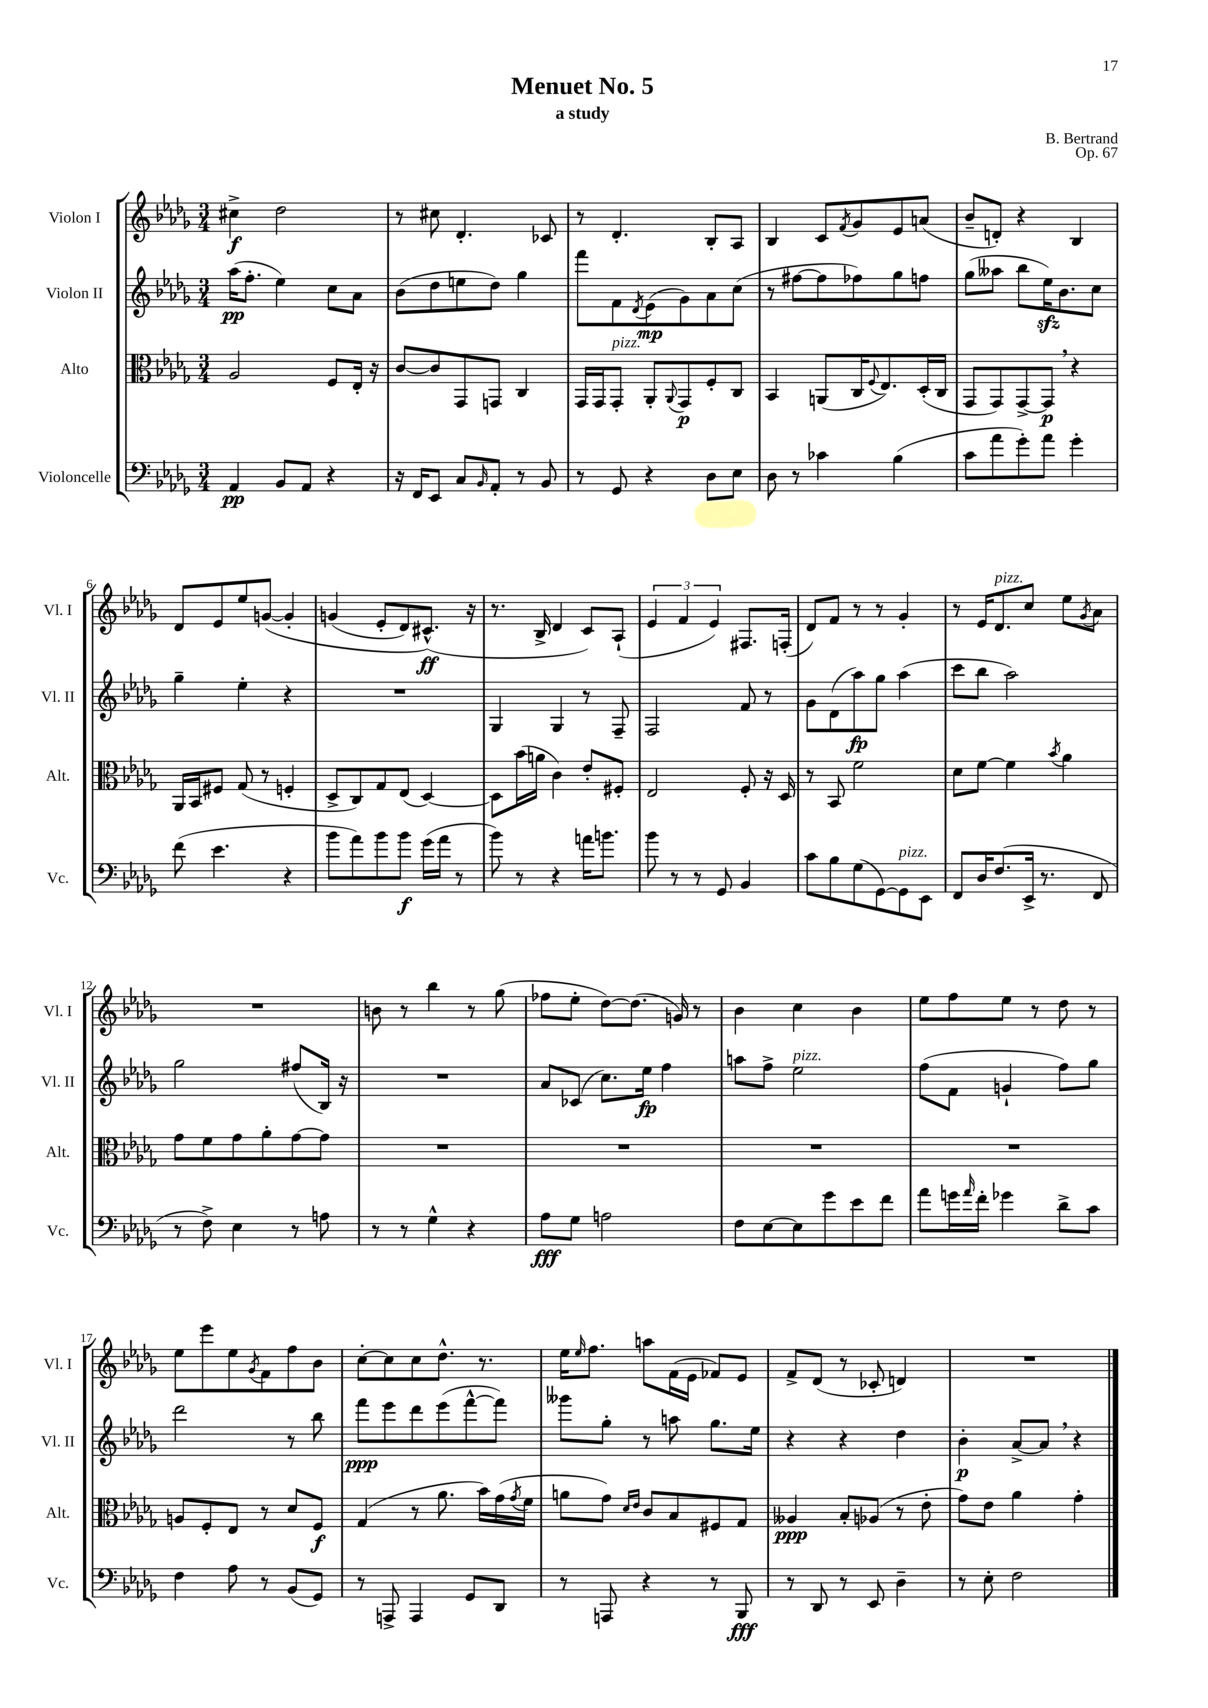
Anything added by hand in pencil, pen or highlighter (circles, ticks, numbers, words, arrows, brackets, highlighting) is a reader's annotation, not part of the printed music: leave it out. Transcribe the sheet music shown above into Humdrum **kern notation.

**kern	**dynam	**kern	**dynam	**kern	**dynam	**kern	**dynam
*part4	*part4	*part3	*part3	*part2	*part2	*part1	*part1
*staff4	*staff4	*staff3	*staff3	*staff2	*staff2	*staff1	*staff1
*I"Violoncelle	*	*I"Alto	*	*I"Violon II	*	*I"Violon I	*
*I'Vc.	*	*I'Alt.	*	*I'Vl. II	*	*I'Vl. I	*
*clefF4	*	*clefC3	*	*clefG2	*	*clefG2	*
*k[b-e-a-d-g-]	*	*k[b-e-a-d-g-]	*	*k[b-e-a-d-g-]	*	*k[b-e-a-d-g-]	*
*M3/4	*	*M3/4	*	*M3/4	*	*M3/4	*
=1	=1	=1	=1	=1	=1	=1	=1
4AA-/	pp	2A-/	.	(16aa-\KL	pp	4cc#X^\	f
.	.	.	.	8.ff'\J	.	.	.
8BB-/L	.	.	.	4ee-\)	.	2dd-\	.
8AA-/J	.	.	.	.	.	.	.
4r	.	8F/L	.	8cc\L	.	.	.
.	.	16E-'/Jk	.	8a-\J	.	.	.
.	.	16r	.	.	.	.	.
=2	=2	=2	=2	=2	=2	=2	=2
16r	.	[8c/L	.	(8b-\L	.	8r	.
16FF/KL	.	.	.	.	.	.	.
8EE-/J	.	8c/]	.	8dd-\	.	8cc#X\	.
8C/L	.	8GG-/	.	8een\	.	4.d-'/	.
16qqBB-/	.	.	.	.	.	.	.
8AA-'/J	.	8GGn/J	.	8dd-\J)	.	.	.
8r	.	4C/	.	4gg-\	.	.	.
8BB-/	.	.	.	.	.	8c-X/	.
=3	=3	=3	=3	=3	=3	=3	=3
8r	.	16GG-/LL	.	8fff\L	.	8r	.
.	.	16GG-/J	.	.	.	.	.
!	!	!LO:TX:a:i:t=pizz.	!	!	!	!	!
8GG-/	.	8GG-'/J	.	8f\	.	4.d-'/	.
.	.	.	.	8qd-/	.	.	.
4r	.	8AA-'/L	.	(8e-\	mp	.	.
.	.	8qqAA-/	.	.	.	.	.
.	.	8GG-/	p	8g-\)	.	.	.
8D-\L	.	8F'/	.	8a-\	.	8B-'/L	.
8E-\J	.	8C/J	.	(8cc\J	.	8A-/J	.
=4	=4	=4	=4	=4	=4	=4	=4
8D-\	.	4BB-/	.	8r	.	4B-/	.
8r	.	.	.	[8ff#X\L	.	.	.
4c-X\	.	(8AAn/L	.	8ff#\]	.	8c/L	.
.	.	.	.	.	.	8qf/	.
.	.	16C/K	.	8ff-X\)	.	8g-/	.
.	.	8qqF/	.	.	.	.	.
.	.	8.E-/)	.	.	.	.	.
(4B-\	.	.	.	8gg-\	.	8e-/	.
.	.	(16D-'/L	.	8ffn\J	.	(8an/J	.
.	.	16C/JJ	.	.	.	.	.
=5	=5	=5	=5	=5	=5	=5	=5
8c\L	.	8GG-/L	.	(8gg-\L	.	8b-~/L	.
8a-\	.	8GG-/)	.	8aa--X\J	.	8dn'/J)	.
8g-'\)	.	[8GG-^/	.	8bb-\L	.	4r	.
8a-\J	.	8GG-,/J]	p	16ee-zz\K)	.	.	.
.	.	.	.	8.b-\	.	.	.
4g-'\	.	4r	.	.	.	4B-/	.
.	.	.	.	8cc\J	.	.	.
!!LO:LB:g=z
=6	=6	=6	=6	=6	=6	=6	=6
(8f\	.	16AA-/LL	.	4gg-~\	.	8d-/L	.
.	.	16BB-/J	.	.	.	.	.
4.e-\	.	8F#X/J	.	.	.	8e-/	.
.	.	(8G-/	.	4ee-'\	.	8ee-/	.
.	.	8r	.	.	.	([8gn/J	.
4r	.	4Fn'/	.	4r	.	4g'/]	.
=7	=7	=7	=7	=7	=7	=7	=7
8b-\L	.	8D-^/L	.	2.r	.	(4gn/	.
8a-\)	.	8C/)	.	.	.	.	.
8b-\	.	8G-/	.	.	.	8e-'/L	.
8b-\J	f	(8E-/J	.	.	.	8d-/)	.
(16g-\LL	.	[4D-/)	.	.	.	(8.c#X^^/J)	ff
16a-\JJ	.	.	.	.	.	.	.
8r	.	.	.	.	.	.	.
.	.	.	.	.	.	16r	.
=8	=8	=8	=8	=8	=8	=8	=8
8b-\)	.	8D-\L]	.	4G-/	.	8.r	.
8r	.	(16b-\L	.	.	.	.	.
.	.	16an\JJ	.	.	.	16B-^/	.
4r	.	4c\)	.	4G-/	.	4d-/	.
16an\KL	.	8e-'/L	.	8r	.	8c/L)	.
8.bn\J	.	.	.	.	.	.	.
.	.	8F#X'/J	.	8F~/	.	(8A-`/J	.
=9	=9	=9	=9	=9	=9	=9	=9
8b-\	.	2E-/	.	2F/	.	6e-/	.
8r	.	.	.	.	.	.	.
.	.	.	.	.	.	6f/	.
8r	.	.	.	.	.	.	.
.	.	.	.	.	.	6e-/)	.
8GG-/	.	.	.	.	.	.	.
4BB-/	.	8F'/	.	8f/	.	8.F#X/L	.
.	.	16r	.	8r	.	.	.
.	.	16D-/	.	.	.	(16Fn'/Jk	.
=10	=10	=10	=10	=10	=10	=10	=10
8c\L	.	8r	.	8g-\L	.	8d-/L)	.
8B-\	.	8BB-/	.	(8d-\	.	8f/J	.
(8G-\	.	2f\	.	8aa-\)	fp	8r	.
[8GG-\)	.	.	.	8gg-\J	.	8r	.
!LO:TX:a:i:t=pizz.	!	!	!	!	!	!	!
8GG-\]	.	.	.	(4aa-\	.	4g-'/	.
8EE-\J	.	.	.	.	.	.	.
=11	=11	=11	=11	=11	=11	=11	=11
8FF/L	.	8d-\L	.	8ccc\L	.	8r	.
16D-/K	.	[8f\J	.	8bb-\J	.	16e-/KL	.
!	!	!	!	!	!	!LO:TX:a:i:t=pizz.	!
(8.F/	.	.	.	.	.	8.d-/	.
.	.	4f\]	.	2aa-\)	.	.	.
16EE-^/Jk	.	.	.	.	.	8cc/J	.
8.r	.	.	.	.	.	.	.
.	.	8qb-/	.	.	.	.	.
.	.	4a-\	.	.	.	8ee-\L	.
.	.	.	.	.	.	8qg-/	.
8FF/	.	.	.	.	.	8a-\J	.
!!LO:LB:g=z
=12	=12	=12	=12	=12	=12	=12	=12
8r	.	8g-\L	.	2gg-\	.	2.r	.
8F^\)	.	8f\	.	.	.	.	.
4E-\	.	8g-\	.	.	.	.	.
.	.	8a-'\	.	.	.	.	.
8r	.	[8g-\	.	(8ff#X/L	.	.	.
8An\	.	8g-\J]	.	16B-/Jk)	.	.	.
.	.	.	.	16r	.	.	.
=13	=13	=13	=13	=13	=13	=13	=13
8r	.	2.r	.	2.r	.	8bn\	.
8r	.	.	.	.	.	8r	.
4G-^^\	.	.	.	.	.	4bb-\	.
4r	.	.	.	.	.	8r	.
.	.	.	.	.	.	(8gg-\	.
=14	=14	=14	=14	=14	=14	=14	=14
8A-\L	fff	2.r	.	8a-/L	.	8ff-X\L	.
8G-\J	.	.	.	(8c-X/J	.	8ee-'\J	.
2An\	.	.	.	8.cc\L)	.	[8dd-\L)	.
.	.	.	.	.	.	(8.dd-\J]	.
.	.	.	.	16ee-\Jk	fp	.	.
.	.	.	.	4ff\	.	.	.
.	.	.	.	.	.	16gn/)	.
.	.	.	.	.	.	8r	.
=15	=15	=15	=15	=15	=15	=15	=15
8F\L	.	2.r	.	8aan\L	.	4b-\	.
[8E-\	.	.	.	8ff^\J	.	.	.
!	!	!	!	!LO:TX:a:i:t=pizz.	!	!	!
8E-\]	.	.	.	2ee-\	.	4cc\	.
8g-\	.	.	.	.	.	.	.
8e-\	.	.	.	.	.	4b-\	.
8f\J	.	.	.	.	.	.	.
=16	=16	=16	=16	=16	=16	=16	=16
8a-\L	.	2.r	.	(8ff\L	.	8ee-\L	.
16gn\L	.	.	.	8f\J	.	8ff\	.
16qqa-/	.	.	.	.	.	.	.
16f'\JJ	.	.	.	.	.	.	.
4g-X\	.	.	.	4gn`/	.	8ee-\J	.
.	.	.	.	.	.	8r	.
8d-^\L	.	.	.	8ff\L)	.	8dd-\	.
8c\J	.	.	.	8gg-\J	.	8r	.
!!LO:LB:g=z
=17	=17	=17	=17	=17	=17	=17	=17
4F\	.	8An/L	.	2ddd-\	.	8ee-\L	.
.	.	8F'/	.	.	.	8eee-\	.
8A-\	.	8E-/J	.	.	.	8ee-\	.
.	.	.	.	.	.	8qg-/	.
8r	.	8r	.	.	.	8f\	.
(8BB-/L	.	8d-/L	.	8r	.	8ff\	.
8GG-/J)	.	8F/J	f	8bb-\	.	8b-\J	.
=18	=18	=18	=18	=18	=18	=18	=18
8r	.	(4G-/	.	8fff\L	ppp	[8cc'\L	.
8AAAn^/	.	.	.	8eee-\	.	8cc\]	.
4AAA/	.	8r	.	8ddd-\	.	8cc\	.
.	.	8.a-\	.	(8eee-\	.	8.dd-^^\J	.
8GG-/L	.	.	.	[8fff^^\	.	.	.
.	.	16b-\LL)	.	.	.	8.r	.
8DD-/J	.	(16g-\	.	8fff\J])	.	.	.
.	.	8qg-/	.	.	.	.	.
.	.	16f\JJ	.	.	.	.	.
=19	=19	=19	=19	=19	=19	=19	=19
8r	.	8an\L	.	8ggg--X\L	.	16ee-\KL	.
.	.	.	.	.	.	16qqee-/	.
.	.	.	.	.	.	8.ff\J	.
8AAAn/	.	8g-\J)	.	8gg-'\J	.	.	.
.	.	16qqd-/LL	.	.	.	.	.
.	.	16qqe-/JJ	.	.	.	.	.
4r	.	8c/L	.	8r	.	8aan\L	.
.	.	8B-/	.	8aan\	.	(16f\L	.
.	.	.	.	.	.	16e-\JJ	.
8r	.	8F#X/	.	8.gg-\L	.	8f-X/L)	.
8BBB-/	fff	8G-/J	.	.	.	8e-/J	.
.	.	.	.	16ee-\Jk	.	.	.
=20	=20	=20	=20	=20	=20	=20	=20
8r	.	4A--X/	ppp	4r	.	8f^/L	.
8DD-/	.	.	.	.	.	(8d-/J	.
8r	.	8B-'/L	.	4r	.	8r	.
8EE-/	.	(8A-X/J	.	.	.	8c-X'/	.
4D-~\	.	8r	.	4dd-\	.	4dn/)	.
.	.	8e-'\	.	.	.	.	.
=21	=21	=21	=21	=21	=21	=21	=21
8r	.	8g-\L)	.	4b-'\	p	2.r	.
8E-'\	.	8e-\J	.	.	.	.	.
2F\	.	4a-\	.	[8a-^/L	.	.	.
.	.	.	.	8a-,/J]	.	.	.
.	.	4g-'\	.	4r	.	.	.
==	==	==	==	==	==	==	==
*-	*-	*-	*-	*-	*-	*-	*-
